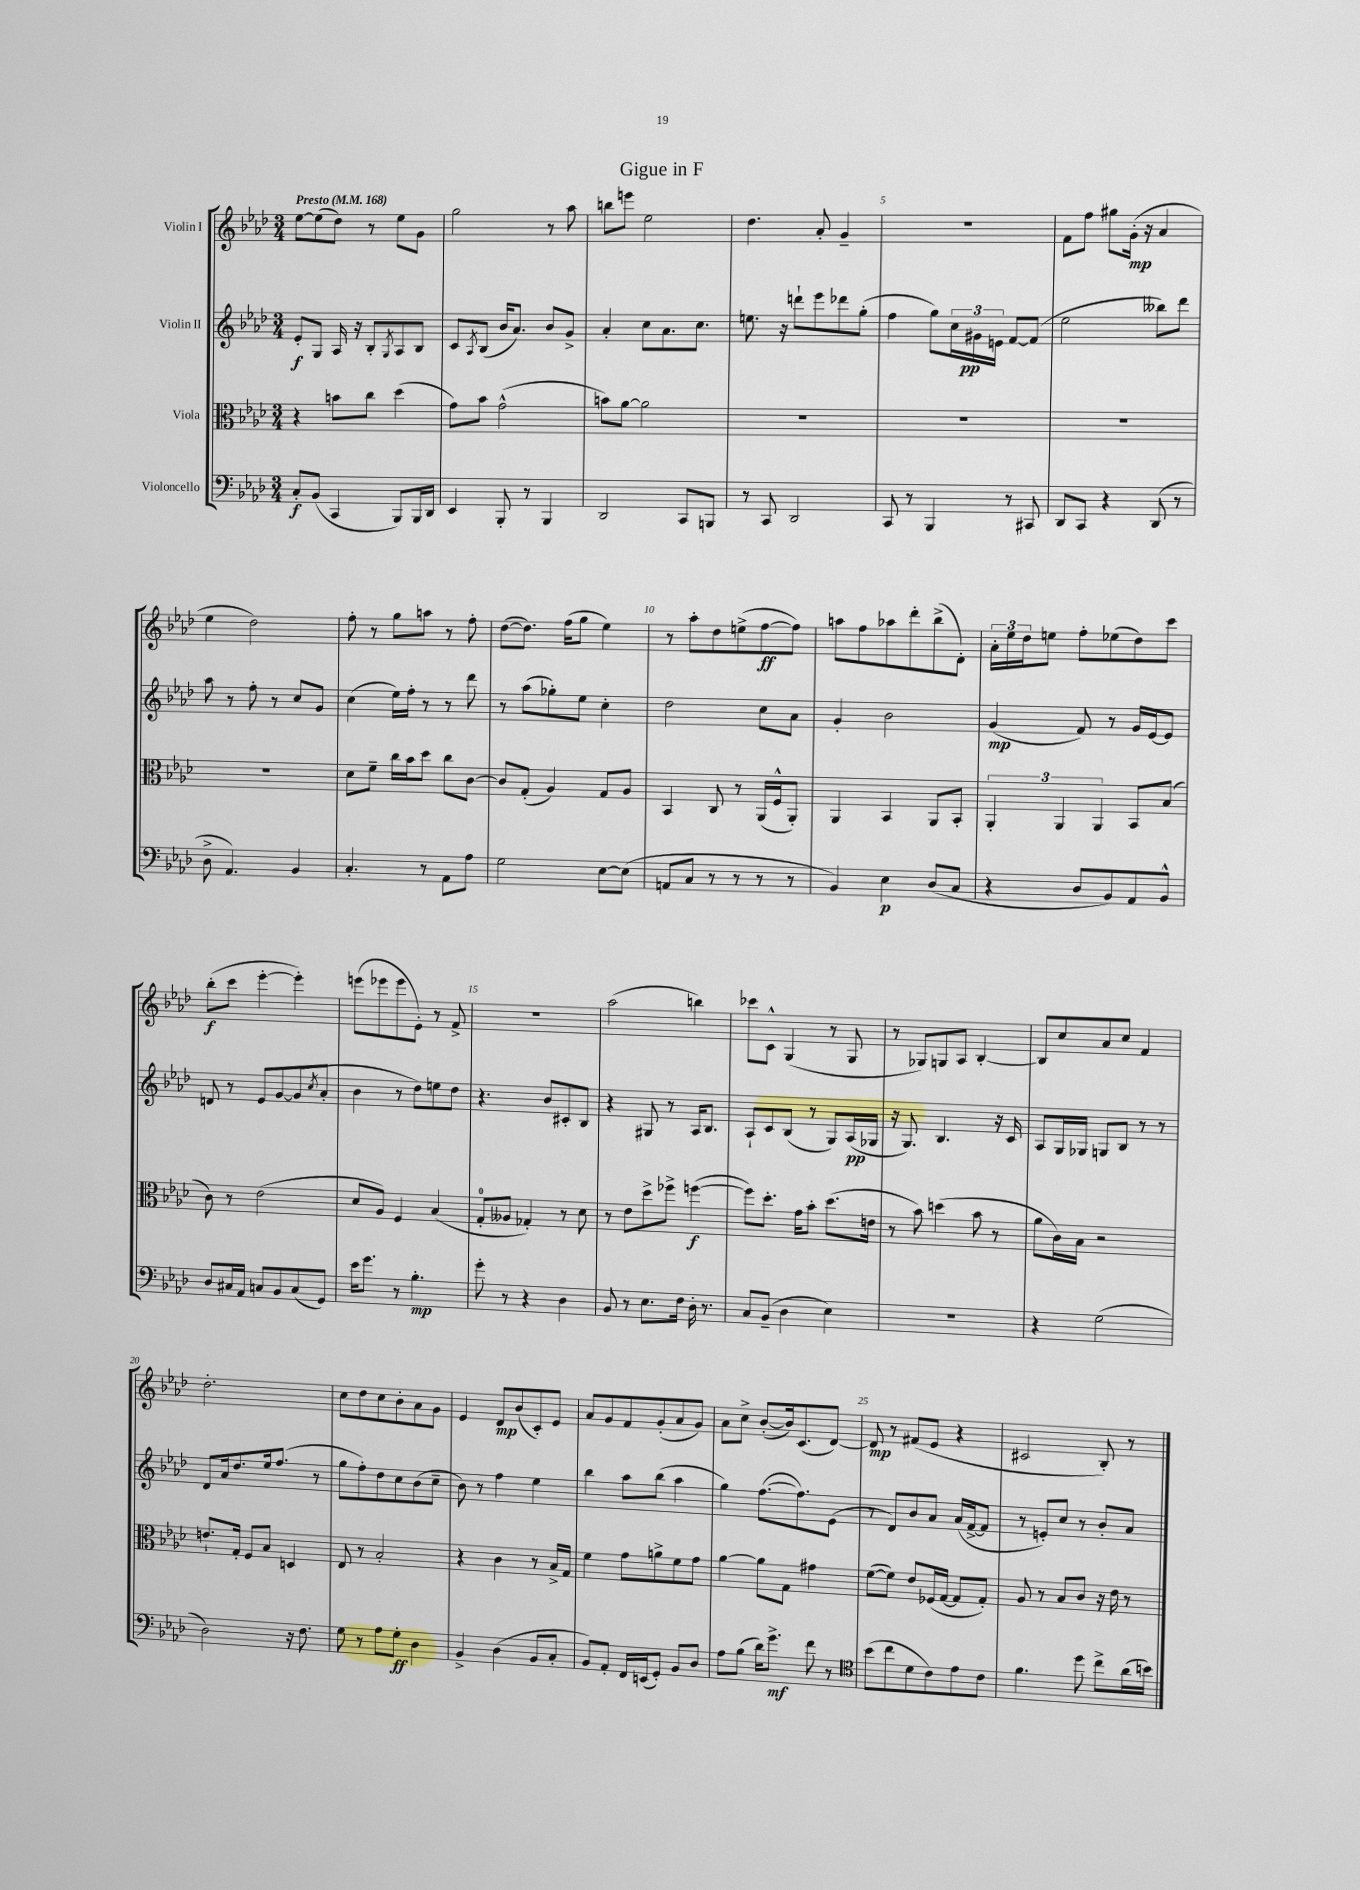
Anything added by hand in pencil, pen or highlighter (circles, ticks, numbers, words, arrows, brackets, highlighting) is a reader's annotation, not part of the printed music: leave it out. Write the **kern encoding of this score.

**kern	**kern	**kern	**kern
*staff4	*staff3	*staff2	*staff1
*clefF4	*clefC3	*clefG2	*clefG2
*k[b-e-a-d-]	*k[b-e-a-d-]	*k[b-e-a-d-]	*k[b-e-a-d-]
*M3/4	*M3/4	*M3/4	*M3/4
*MM168	*MM168	*MM168	*MM168
8C'	4r	8e-'	[8ee-
(8BB-	.	8G	(8ee-]
4CC	8b	16A-	8dd-)
.	.	16r	.
.	8cc	8B-'	8r
.	.	8qG	.
8BBB-)	(4dd-	8A-	8ee-
16BBB-	.	8B-	8g
16DD-	.	.	.
=	=	=	=
4EE-	8g)	8c	2gg
.	.	8qA-	.
.	8b-	(8B-	.
8BBB-'	(2g^^	16b-	.
.	.	8.a-)	.
8r	.	.	.
4BBB-	.	8b-	8r
.	.	8g^	8aa-
=	=	=	=
2DD-	8b)	4a-'	8bb
.	[8a-	.	8eee
.	2a-]	8cc	2ee-
.	.	8.a-	.
8CC	.	.	.
.	.	8.cc	.
8BBB	.	.	.
=	=	=	=
8r	2.r	8.ee	4.dd-
8CC	.	.	.
.	.	16r	.
2DD-	.	8ddd`	.
.	.	8eee-	8a-'
.	.	8ddd-	4g~
.	.	(8gg'	.
=	=	=	=
8CC	2.r	4ff	2.r
8r	.	.	.
4BBB-	.	8gg)	.
.	.	24cc	.
.	.	24g#	.
.	.	24e	.
8r	.	[8f	.
8CC#	.	(8f]	.
=	=	=	=
8DD-	2.r	2ee-	8f
8CC	.	.	8ff
4r	.	.	8gg#
.	.	.	(16g'
.	.	.	16r
(8DD-	.	8bb--)	4a-
8r	.	8ddd-	.
=	=	=	=
8D-^	2.r	8aa-	4ee-
4.AA-)	.	8r	.
.	.	8ff'	2dd-)
.	.	8r	.
4BB-	.	8cc	.
.	.	8g	.
=	=	=	=
4.C'	8d-	(4cc	8ff'
.	8f~	.	8r
.	16cc	16ee-)	8gg
.	16b-	16ff'	.
8r	8dd-	8r	8aa
8AA-	8cc	8r	8r
8A-	[8c	8ddd-	8ff'
=	=	=	=
2G	8c]	8r	([8dd-
.	(8G'	(8aa-	8.dd-])
.	4A-)	8gg-')	.
.	.	.	(16ff
.	.	8ee-	8gg
[8E-	8G	4cc'	4ee-)
(8E-]	8A-	.	.
=	=	=	=
8AA	4BB-	2dd-	8r
8C	.	.	8aa-'
8r	8C	.	8dd-
8r	8r	.	(8ee^
8r	(16AA-	8cc	[8ff
.	16F^^	.	.
8r	8AA-')	8a-	8ff])
=	=	=	=
4BB-)	4AA-	4g'	8aa
.	.	.	8ff
4E-	4BB-	2b-	8aa-
.	.	.	8ddd-'
(8D-	8AA-	.	(8bb-^
8C	8BB-'	.	8d-')
=	=	=	=
4r	6AA-'	(4g	24a-'
.	.	.	24ee-
.	.	.	24dd-
.	.	.	8ee
.	6AA-	.	.
8D-	.	8f)	8ff'
.	6AA-	.	.
8BB-)	.	8r	(8ee-
8AA-	8BB-	16g	8dd-)
.	.	[16e-	.
8BB-^^	(8B-	8e-]	8ccc
=	=	=	=
8D-	8c)	8d	(8bb-'
16C#	8r	8r	8ccc
16AA-	.	.	.
8C	(2e-	8e-	[4eee-'
8BB-	.	[8g	.
(8C	.	(8g]	4eee-'])
.	.	8qcc	.
8GG)	.	8a-'	.
=	=	=	=
16e-	8d-	4b-	(8eee
8.g	.	.	.
.	8A-)	.	8eee-
8r	4F	8r	8eee-
4.B-'	.	8dd-)	8e-')
.	(4B-	8ee	8r
.	.	8dd-	8f^
=	=	=	=
8g'	8G'	4.r	2.r
8r	8A--	.	.
4r	4G-')	.	.
.	.	8b-	.
4D-	8r	8c#'	.
.	8d-	8B-	.
=	=	=	=
8BB-	8r	4r	(2aa-
8r	8e-	.	.
8.E-	8dd-^	8G#	.
.	8ff-^	8r	.
16F	.	.	.
16D-'	([4ff	16A-	4bb)
8.r	.	8.B-	.
=	=	=	=
8C	8ff])	8A-`	8ccc-
(8BB-~	8.dd-'	8c	8c^^
4D-	.	(8B-	(4G
.	16g	.	.
.	8b-'	8r	.
4E-)	(8.dd-	8G)	8r
.	.	(16A-	8G
.	16e	16G-	.
=	=	=	=
2.r	8r	16r	8r
.	.	8.G)	.
.	8b-)	.	8G-)
.	(4dd	4.B-	8G
.	.	.	8A-
.	8b-	.	[4B-'
.	8r	16r	.
.	.	16c	.
=	=	=	=
4r	8a-	8A-	8B-]
.	16c)	16G	8cc
.	16B-	16G-	.
(2G	2r	8G	8a-
.	.	8B-	8cc
.	.	8r	4f
.	.	8r	.
=	=	=	=
2D-)	8.e`	8d-	2.dd-'
.	.	16a-	.
.	16G'	8.dd-	.
.	8F	.	.
.	8B-	16ee-	.
.	.	(8.ff	.
16r	4D	.	.
8.F	.	.	.
.	.	8r	.
=	=	=	=
8G	8E-	8gg	8cc
8r	8r	8ff')	8dd-
8A-	2B-'	8dd-	8cc
8G'	.	8cc	8b-'
4D-	.	(8b-	8a-
.	.	8cc~	8g
=	=	=	=
4BB-^	4r	8b-)	4e-
.	.	8r	.
(4D-	4c	4ff	8d-
.	.	.	(8b-
8BB-	8r	4ee-	8c')
8C'	16B-^	.	8e-
.	16G	.	.
=	=	=	=
8BB-)	4f	4bb-	8a-
8AA-'	.	.	8g
16FF	8g	8aa-	8f
(16EE	.	.	.
8GG')	8a^	(8bb-	(8g'
8BB-	8f	4aa-	8a-
8D-	8g	.	8g)
=	=	=	=
8A-	[4a-	4gg)	8a-
(8B-	.	.	8cc^
16d-)	8a-]	([8.ff	([8b-'
8.g^	.	.	.
.	8G	.	16b-])
.	.	8.ff])	(8.c
8f	4g#	.	.
8r	.	(8e-	[8d-)
=	=	=	=
*clefC4	*	*	*
(8b-	([8f	8r	8d-]
8cc	8f])	8d-)	8r
8d-	8e-	8b-	(8f#
8c)	(16F-	8a-	8e-
.	[16G	.	.
8e-	8G]	(16a-	4r
.	.	[16f^	.
8c	8G')	8f]	.
=	=	=	=
4.f	8A-	8r	2c#
.	8r	8e')	.
.	8B-	8cc	.
8dd-	8c	8r	.
8cc^	16r	8b-'	8B-')
.	16e-	.	.
(16a-	8r	8a-	8r
16b)	.	.	.
==	==	==	==
*-	*-	*-	*-
